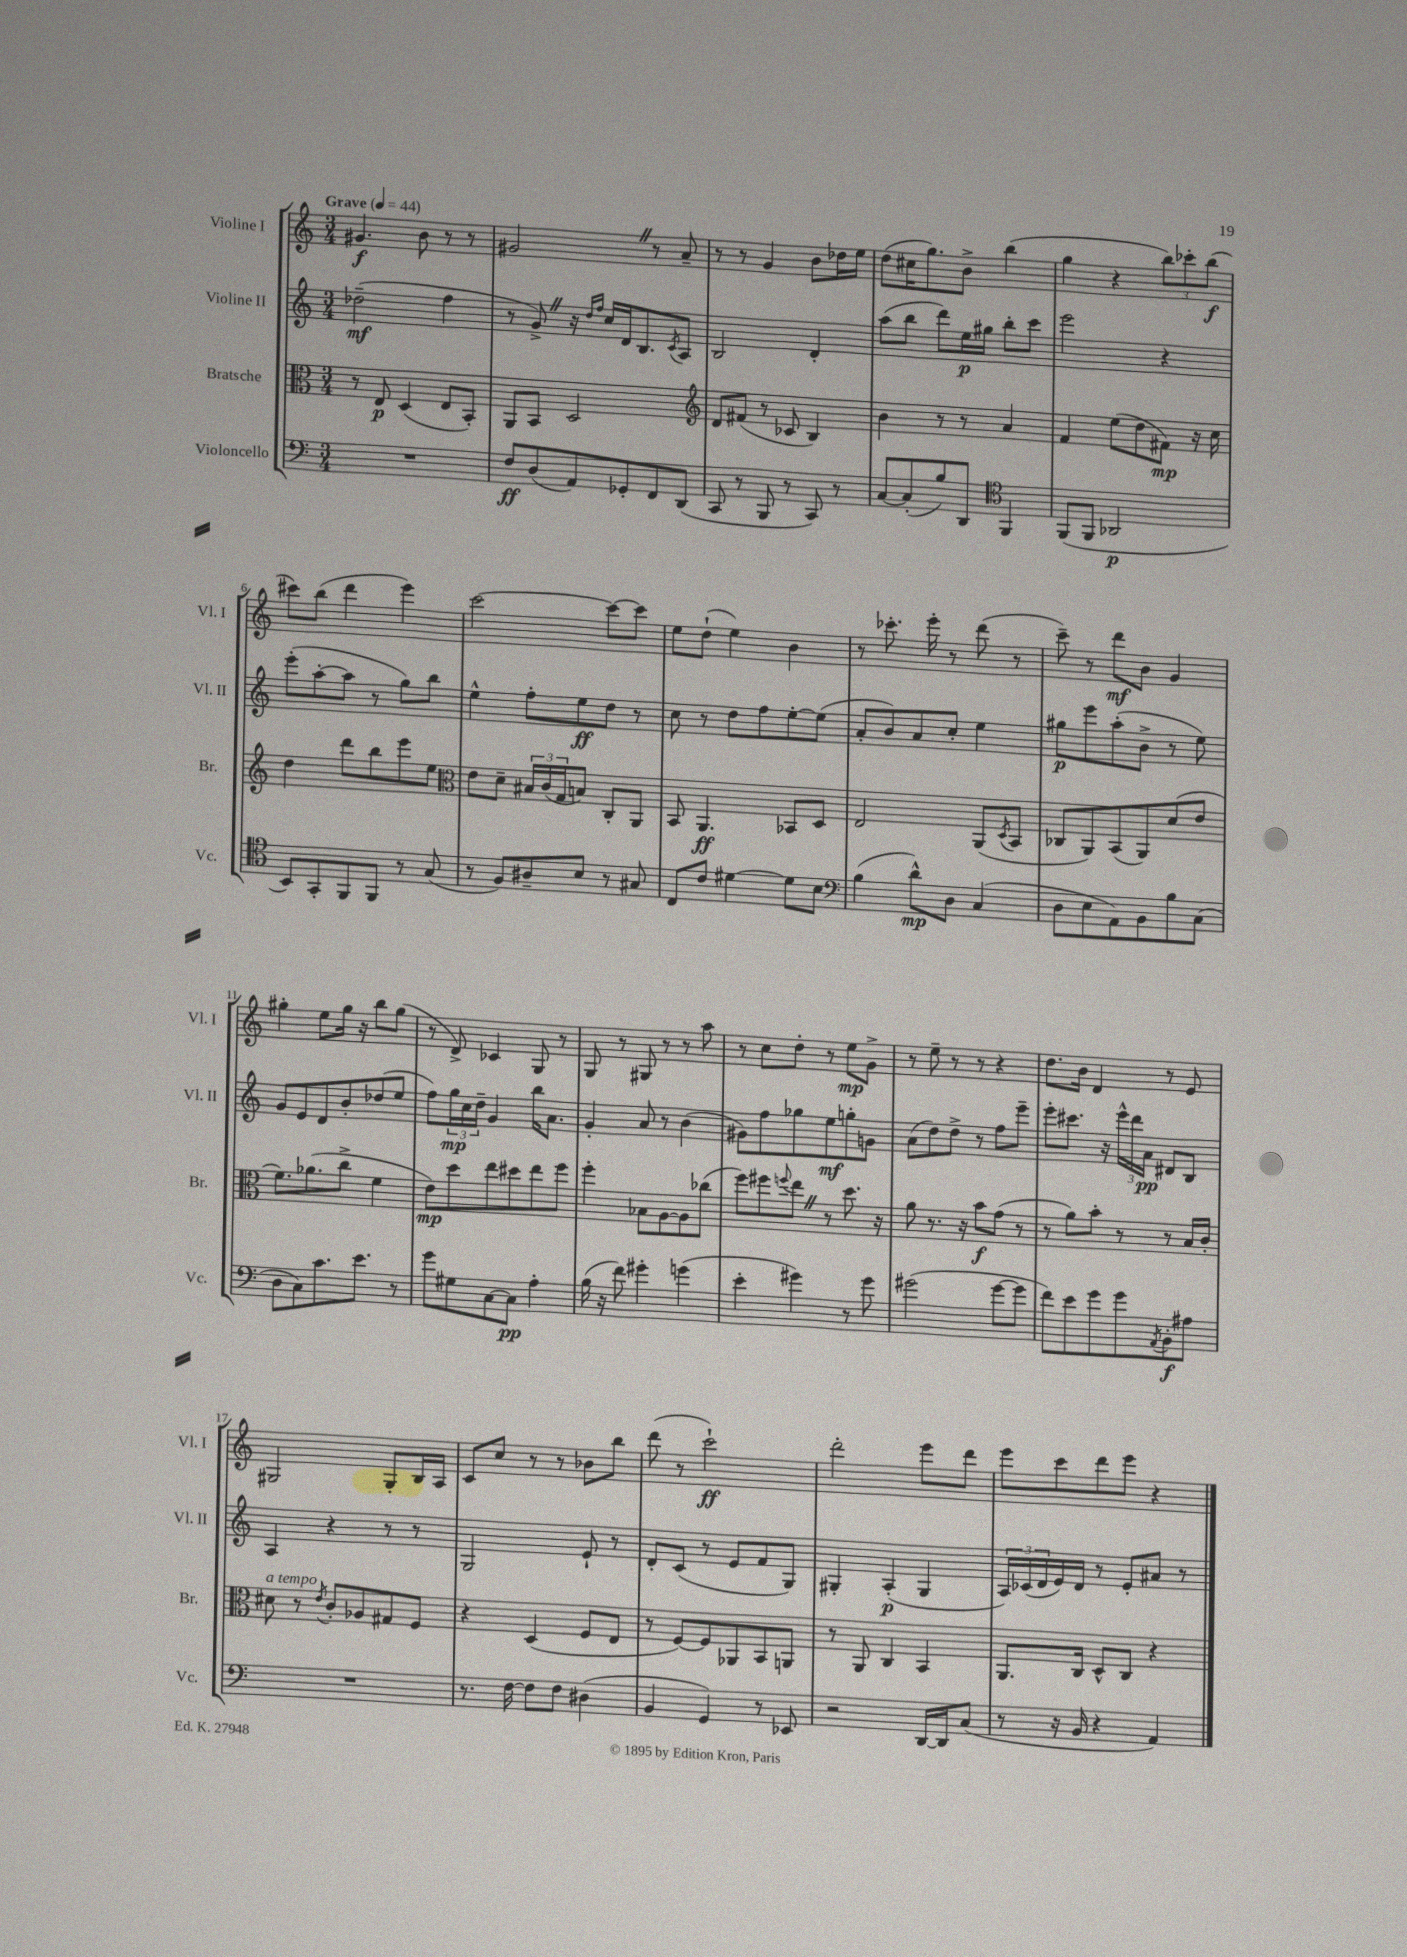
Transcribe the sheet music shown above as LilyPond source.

<<
\new StaffGroup <<
\new Staff = "s0" \with { instrumentName = "Violine I" shortInstrumentName = "Vl. I" } {
    \clef treble \key c \major \numericTimeSignature \time 3/4 \tempo "Grave" 4 = 44
    gis'4.\f b'8 r8 r8 |
    gis'2 \once \override BreathingSign.text = \markup { \musicglyph "scripts.caesura.straight" } \breathe r8 a'8-- |
    r8 r8 g'4 b'8 des''16 e''16 |
    d''8( cis''16 g''8.) b'8-> b''4( |
    g''4 r4 \tuplet 3/2 { b''8) ces'''8-. b''8\f( } |
    cis'''8) b''8( d'''4 e'''4) |
    c'''2~ c'''8~ c'''8 |
    e''8 d''8-!( e''4) b'4 |
    r8 ces'''8.-. e'''16-. r8 d'''8( r8 |
    c'''8--) r8 d'''8\mf b'8 g'4 |
    gis''4-. e''8 gis''16 r16 b''8 gis''8( |
    r8 d'8->) ces'4 g8 r8 |
    g8 r8 gis8 r8 r8 a''8 |
    r8 c''8 d''8-. r8 e''8\mp g'8-> |
    r8 e''8-- r8 r8 r4 |
    d''8. b'16 d'4 r8 e'8 |
    gis2 gis8-. b16 a16 |
    c'8 c''8 r8 r8 bes'8 b''8 |
    d'''8( r8 c'''2-!\ff) |
    d'''2-. e'''8 d'''8 |
    e'''8 c'''8 d'''8 e'''8 r4 \bar "|." |
}
\new Staff = "s1" \with { instrumentName = "Violine II" shortInstrumentName = "Vl. II" } {
    \clef treble \key c \major \numericTimeSignature \time 3/4
    des''2--\mf( f''4 |
    r8 g'8->) \once \override BreathingSign.text = \markup { \musicglyph "scripts.caesura.straight" } \breathe r16 \grace { d''16 f''16 } c''16 d'16 b8. \acciaccatura { c'8 } a8 |
    b2 d'4-. |
    a''8( b''8 d'''8) e''16\p gis''16 b''8-. c'''8 |
    e'''2 r4 |
    e'''8-.( a''8~-. a''8 r8 g''8) b''8 |
    e''4-^ f''8-. e''8\ff d''8 r8 |
    c''8 r8 d''8 f''8 e''8~-. e''8( |
    a'8-. b'8) a'8 c''8-. e''4 |
    gis''8\p e'''8 a''8-.( b'8-> r8 e''8) |
    g'8 e'8 d'8 b'8-. des''8( e''8 |
    f''8) \tuplet 3/2 { g''16\mp c''16 d''16-- } g'4 b''16 a'8. |
    g'4-. a'8 r8 b'4( |
    gis'8) f''8 ges''8 e''8\mf g''8-. g'8 |
    a'8( d''8) d''8-> r8 f''8 e'''8-- |
    e'''8-. cis'''8. r16 \tuplet 3/2 { e'''16-^ d'''16 a'16\pp } dis'8 b8 |
    a4 r4 r8 r8 |
    g2 e'8-! r8 |
    d'8-. c'8( r8 e'8 f'8 g8) |
    gis4-. a4-.\p( gis4 |
    \tuplet 3/2 { a16) ces'16( d'16 } e'16) d'16 r8 e'8-. ais'8 r8 \bar "|." |
}
\new Staff = "s2" \with { instrumentName = "Bratsche" shortInstrumentName = "Br." } {
    \clef alto \key c \major \numericTimeSignature \time 3/4
    r8 e8\p d4( e8 b,8-.) |
    a,8 b,8 d2 |
    \clef treble d'8 fis'8( r8 ces'8 b4) |
    b'4 r8 r8 a'4 |
    f'4 e''8( d''8 fis'8\mp) r16 c''16 |
    d''4 d'''8 b''8 e'''8 e''8 |
    \clef alto e'8 d'8-- \tuplet 3/2 { bis16 c'16( g16 } b8) c8-. a,8 |
    b,8 a,4.\ff bes,8 d8 |
    e2 a,8( \acciaccatura { d8 } b,8 |
    ces8 a,8) b,8( a,8) d'8( e'8 |
    f'8.) aes'8.( c''8-> f'4 |
    e'8\mp) d''8 e''8 dis''8 e''8 f''8 |
    f''4-. bes8 a8~ a8 ces''8( |
    f''8) fis''8 \appoggiatura { f''8 } e''8 \once \override BreathingSign.text = \markup { \musicglyph "scripts.caesura.straight" } \breathe r8 d''8. r16 |
    a'8 r8. r16 b'8\f g'8( r8 |
    r8 a'8) b'8-. r8 r8 b16 c'16-. |
    dis'8^\markup { \italic "a tempo" } r8 \acciaccatura { e'8 } c'8-. aes8 gis8 f8 |
    r4 d4( f8 e8 |
    r8 f8~) f8 aes,8 b,8 a,8 |
    r8 a,8 c4 b,4 |
    a,8. c16 d8-^ c8 r4 \bar "|." |
}
\new Staff = "s3" \with { instrumentName = "Violoncello" shortInstrumentName = "Vc." } {
    \clef bass \key c \major \numericTimeSignature \time 3/4
    R2. |
    f8\ff d8( a,8) ges,8-. f,8 d,8( |
    c,8 r8 b,,8 r8 c,8) r8 |
    c8~ c8-.( b8) d,8 \clef tenor f,4 |
    f,8( f,8 aes,2\p |
    b,8) g,8-. f,8 f,8 r8 g8( |
    r8 f8) ais8-- b8 r8 gis8 |
    c8 c'8 dis'4~ dis'8 b8 |
    \clef bass b4( d'8-^\mp) d8 c4( |
    d8 e8 a,8) b,8 b8 c8( |
    d8 c8) c'8. e'8. r8 |
    g'8 gis8 c8~ c8\pp a4-. |
    b16( r16 f'8) gis'4-. g'4( |
    e'4-. gis'4) r8 gis'8 |
    gis'2( gis'8~ gis'8 |
    f'8) e'8 g'8 g'8 \acciaccatura { a,8 } b,8-.\f ais8 |
    R2. |
    r8. f16~ f8 f8 dis4( |
    b,4 g,4) r8 ees,8 |
    r2 d,16~ d,16 c8( |
    r8 r16 b,16 r4 a,4) \bar "|." |
}
>>
>>
